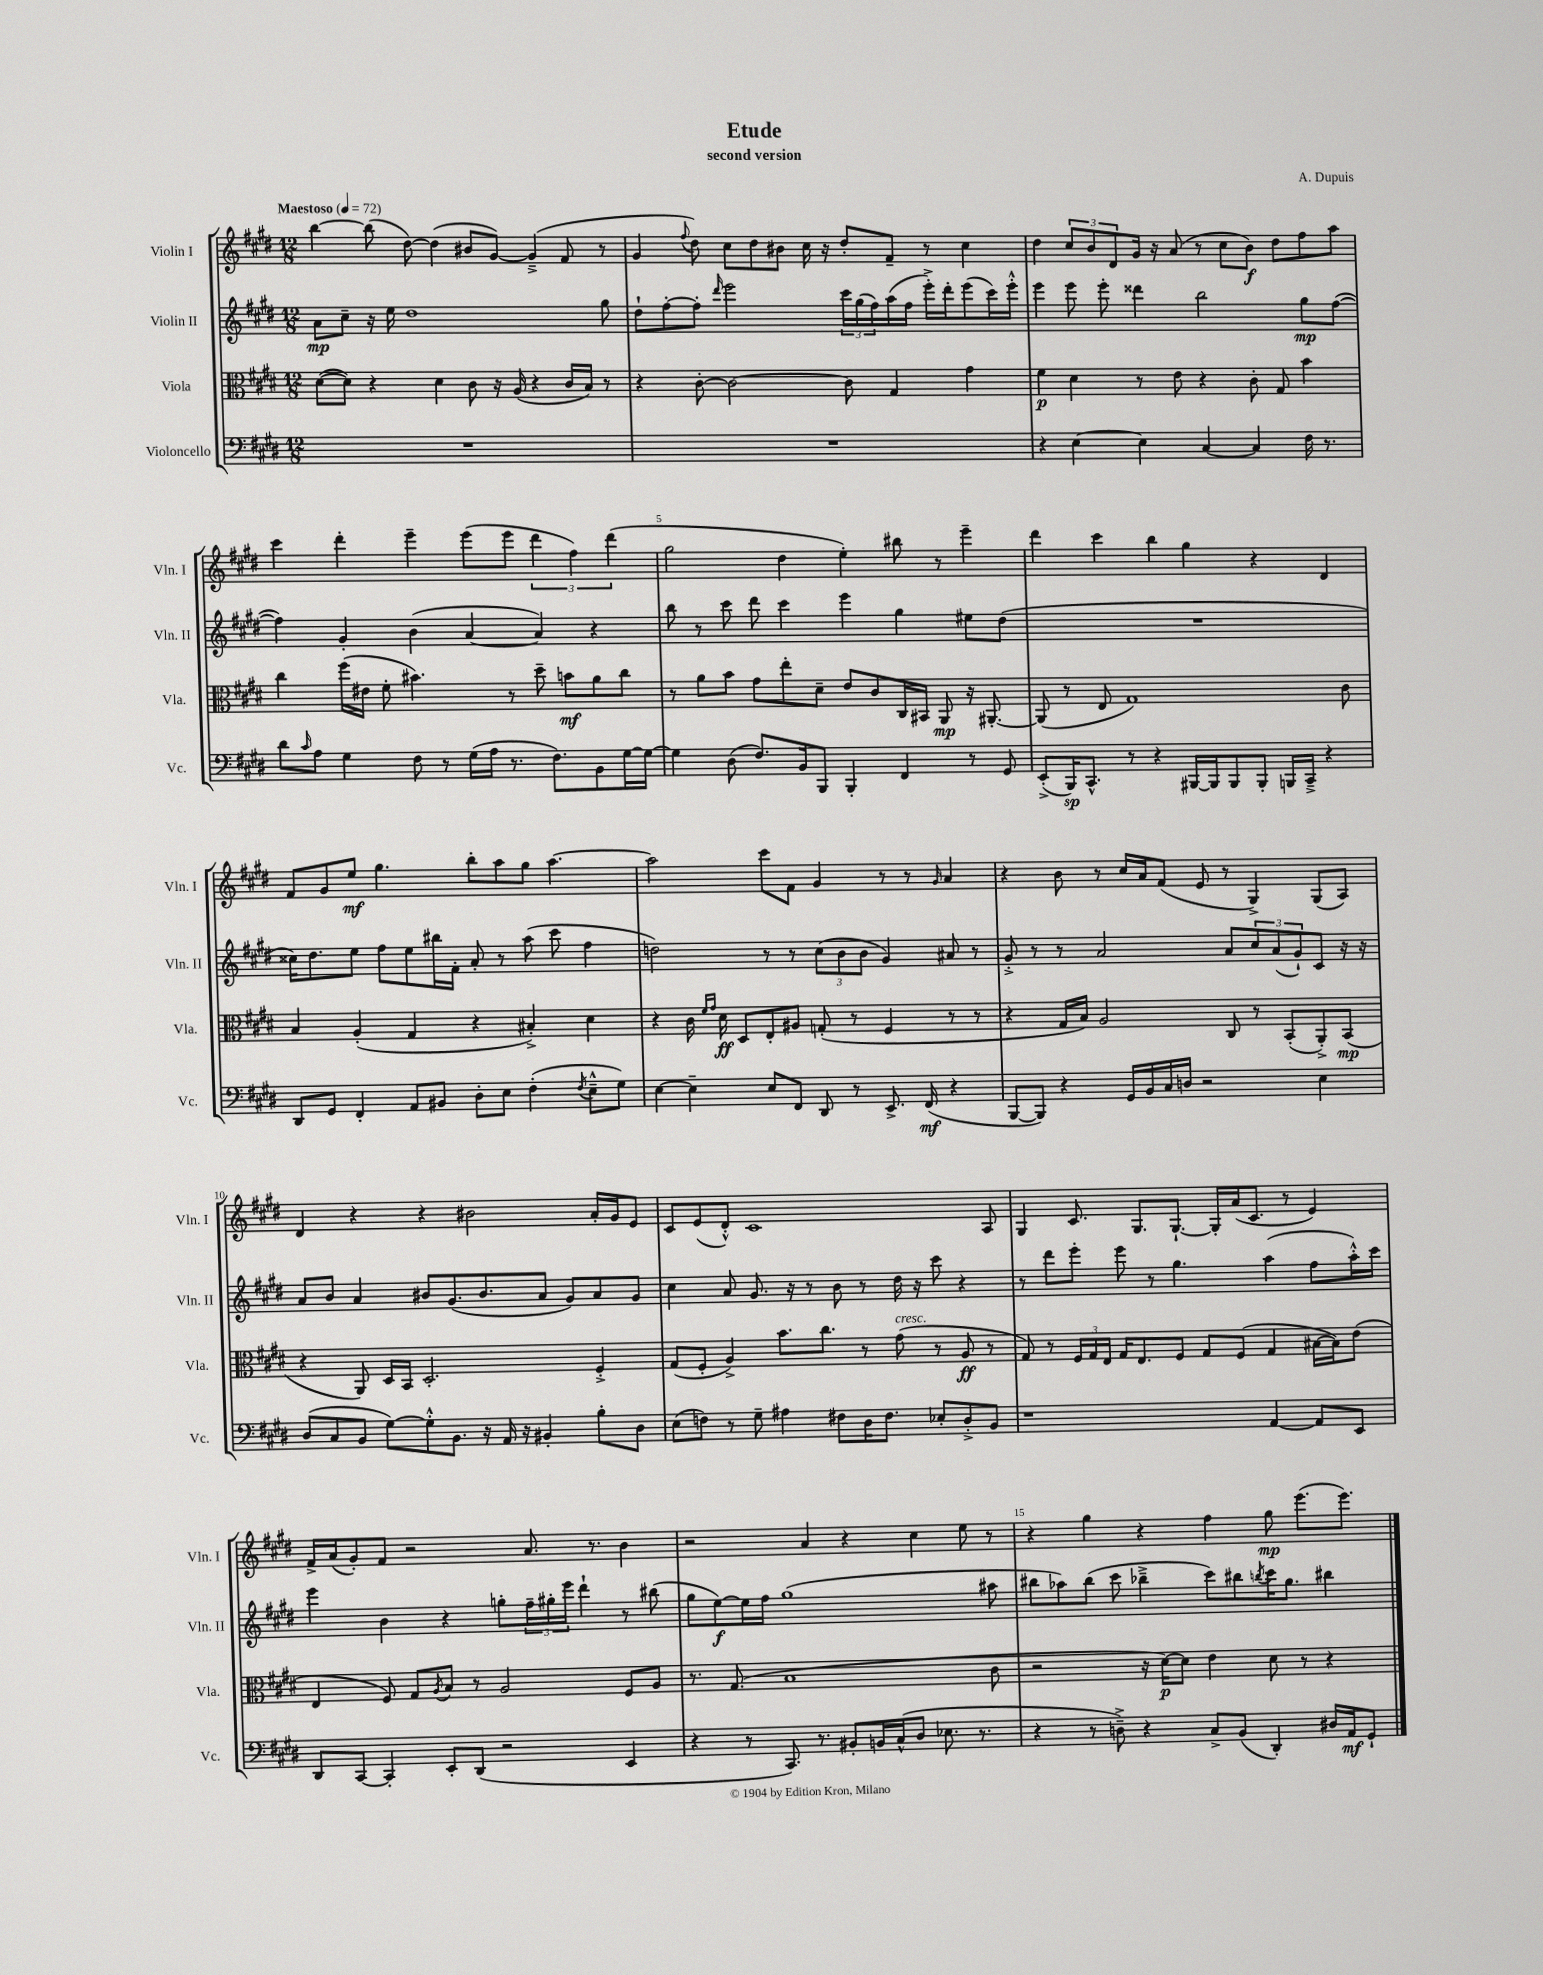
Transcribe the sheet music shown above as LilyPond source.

\header { title = "Etude" composer = "A. Dupuis" subtitle = "second version" }
<<
\new StaffGroup <<
\new Staff = "s0" \with { instrumentName = "Violin I" shortInstrumentName = "Vln. I" } {
    \clef treble \key e \major \numericTimeSignature \time 12/8 \tempo "Maestoso" 4 = 72
    b''4~ b''8( dis''8~) dis''4( bis'8 gis'8~) gis'4--->( fis'8 r8 |
    gis'4 \appoggiatura { fis''8 } dis''8) cis''8 dis''8 bis'8 cis''16 r16 dis''8-. fis'8-- r8 cis''4 |
    dis''4 \tuplet 3/2 { cis''8 b'8 dis'8 } gis'16 r16 a'8( r8 cis''8 b'8\f) dis''8 fis''8 a''8 |
    cis'''4 dis'''4-. e'''4-- e'''8( e'''8 \tuplet 3/2 { dis'''4 fis''4) dis'''4( } |
    gis''2 dis''4 e''4-.) bis''8 r8 e'''4-- |
    dis'''4 cis'''4 b''4 gis''4 r4 dis'4 |
    fis'8 gis'8 e''8\mf gis''4. b''8-. a''8 gis''8 a''4.~ |
    a''2 cis'''8 fis'8 gis'4 r8 r8 \grace { gis'16 } a'4 |
    r4 b'8 r8 cis''16 a'16 fis'8( e'8 r8 gis4->) gis8( a8) |
    dis'4 r4 r4 bis'2 a'16-. gis'16 e'8 |
    cis'8 e'8( dis'8-.-^) cis'1 a8 |
    gis4 cis'8. gis8. gis8.~-! gis16-. a'16( cis'8. r8 e'4) |
    fis'16-> a'16( gis'8-.) fis'8 r2 a'8. r8. b'4 |
    r2 a'4 r4 cis''4 e''8 r8 |
    r4 gis''4 r4 fis''4 gis''8\mp e'''8.( e'''8.) \bar "|." |
}
\new Staff = "s1" \with { instrumentName = "Violin II" shortInstrumentName = "Vln. II" } {
    \clef treble \key e \major \numericTimeSignature \time 12/8
    a'8\mp cis''8-- r16 e''16 dis''1 gis''8 |
    dis''8-! fis''8~-. fis''8-. \grace { dis'''16 } e'''2 \tuplet 3/2 { cis'''16 gis''16( fis''16) } a''16( fis''16 e'''16-.->) dis'''16-. e'''8( cis'''16) e'''16-.-^ |
    e'''4 e'''8 e'''8-. disis'''4 b''2 gis''8\mp fis''8~( |
    fis''4) gis'4-. b'4( a'4~ a'4) r4 |
    b''8 r8 cis'''8 dis'''8 cis'''4 e'''4 gis''4 eis''8 dis''8( |
    R1. |
    cisis''16) dis''8. e''8 fis''8 e''8 bis''16 fis'16-. a'8-. r8 a''8( cis'''8 fis''4 |
    d''2) r8 r8 \tuplet 3/2 { cis''8( b'8 b'8 } gis'4) ais'8 r8 |
    gis'8-.-> r8 r8 a'2 a'8 \tuplet 3/2 { cis''8 a'8( gis'8-!) } cis'8 r16 r16 |
    a'8 b'8 a'4 bis'8 gis'8.( bis'8. a'8 gis'8) a'8 gis'8 |
    cis''4 a'8 gis'8. r16 r8 b'8 r8 dis''16 r16 cis'''8 r4 |
    r8 dis'''8 e'''8-. e'''8 r8 gis''4. a''4( fis''8 a''16-.-^) cis'''16 |
    e'''4 b'4 r4 g''8-. \tuplet 3/2 { fis''16-- gis''16-. e'''16 } dis'''4-! r8 bis''8( |
    gis''8 e''8~\f) e''16 fis''16 gis''1( ais''8 |
    bis''8 aes''8) bis''8( cis'''8 bes''4---> cis'''8) bis''8 \acciaccatura { b''8 } cis'''16 gis''8. bis''4 \bar "|." |
}
\new Staff = "s2" \with { instrumentName = "Viola" shortInstrumentName = "Vla." } {
    \clef alto \key e \major \numericTimeSignature \time 12/8
    dis'8~( dis'8) r4 dis'4 cis'8 r16 a16( r4 cis'16 b16) r8 |
    r4 cis'8~-. cis'2~ cis'8 gis4 gis'4 |
    fis'4\p dis'4 r8 e'8 r4 cis'8-. gis8 b'4 |
    cis''4 fis''16( eis'16 fis'8-. bis'4.) r8 dis''8-- b'8\mf a'8 cis''8 |
    r8 a'8 b'8 gis'8 e''8-. dis'8-- e'8 cis'8 cis16 bis,16 a,8\mp r16 ais,8.~-. |
    ais,8( r8 e8 gis1) cis'8 |
    b4 a4-.( gis4 r4 bis4-.->) dis'4 |
    r4 cis'16 \grace { fis'16 gis'16 } dis'16\ff dis8 e8-. ais8 g8-.( r8 fis4 r8 r8 |
    r4 gis16 b16) a2 cis8 r8 b,8-.( a,8-.->) b,8\mp( |
    r4 a,8) dis16 b,16 dis2.-. fis4-.-> |
    gis8( fis8-. a4->) b'8. cis''8. r8 gis'8^\markup { \italic "cresc." }( r8 a8\ff r8 |
    gis8) r8 \tuplet 3/2 { fis16 gis16 e16 } gis16 e8. fis8 gis8 fis8( gis4 bis16~ bis16) e'8( |
    e4 fis8) gis8 \acciaccatura { a8 } b8 r8 a2 fis8 a8 |
    r8. gis8.( b1 cis'8 |
    r2 r16 dis'16~\p) dis'8 e'4 dis'8 r8 r4 \bar "|." |
}
\new Staff = "s3" \with { instrumentName = "Violoncello" shortInstrumentName = "Vc." } {
    \clef bass \key e \major \numericTimeSignature \time 12/8
    R1. |
    R1. |
    r4 e4~ e4 cis4~ cis4 fis16 r8. |
    dis'8 \grace { cis'16 } a8 gis4 fis8 r8 gis16( a16 r8. fis8.) b,8 gis16~ gis16~ |
    gis4 dis8( fis8.) b,16 b,,8 b,,4-. fis,4 r8 gis,8 |
    e,8-.->( b,,16\sp) cis,8.-^ r8 r4 bis,,16~ bis,,16 bis,,8 bis,,8-. b,,16 cis,16---> r4 |
    dis,8 gis,8 fis,4-. a,8 bis,8 dis8-. e8 fis4-.( \acciaccatura { fis8 } e8---^ gis8) |
    e4~ e4-- e8 fis,8 dis,8 r8 e,8.-> fis,16\mf( r4 |
    b,,8~ b,,8) r4 gis,16 b,16 cis16 d16 r2 e4 |
    dis8( cis8 b,8 gis8~) gis8-.-^ b,8. r16 a,16 r16 bis,4-. b8-. dis8 |
    e8( f8) r8 gis8-- ais4 fis8 dis16 fis8. ees8-. dis8-.-> b,8 |
    r1 a,4~ a,8 e,8 |
    dis,8 cis,8~ cis,4-. e,8-. dis,8( r2 e,4 |
    r4 r8 cis,8.) r8. bis,8-. b,16 cis16-^( dis8 ees8. r8. |
    r4 r8 d8--->) r4 cis8-> b,8( dis,4-.) dis16 a,16\mf gis,8-! \bar "|." |
}
>>
>>
\layout { \context { \Score \override BarNumber.break-visibility = ##(#f #t #t) barNumberVisibility = #(every-nth-bar-number-visible 5) } }
